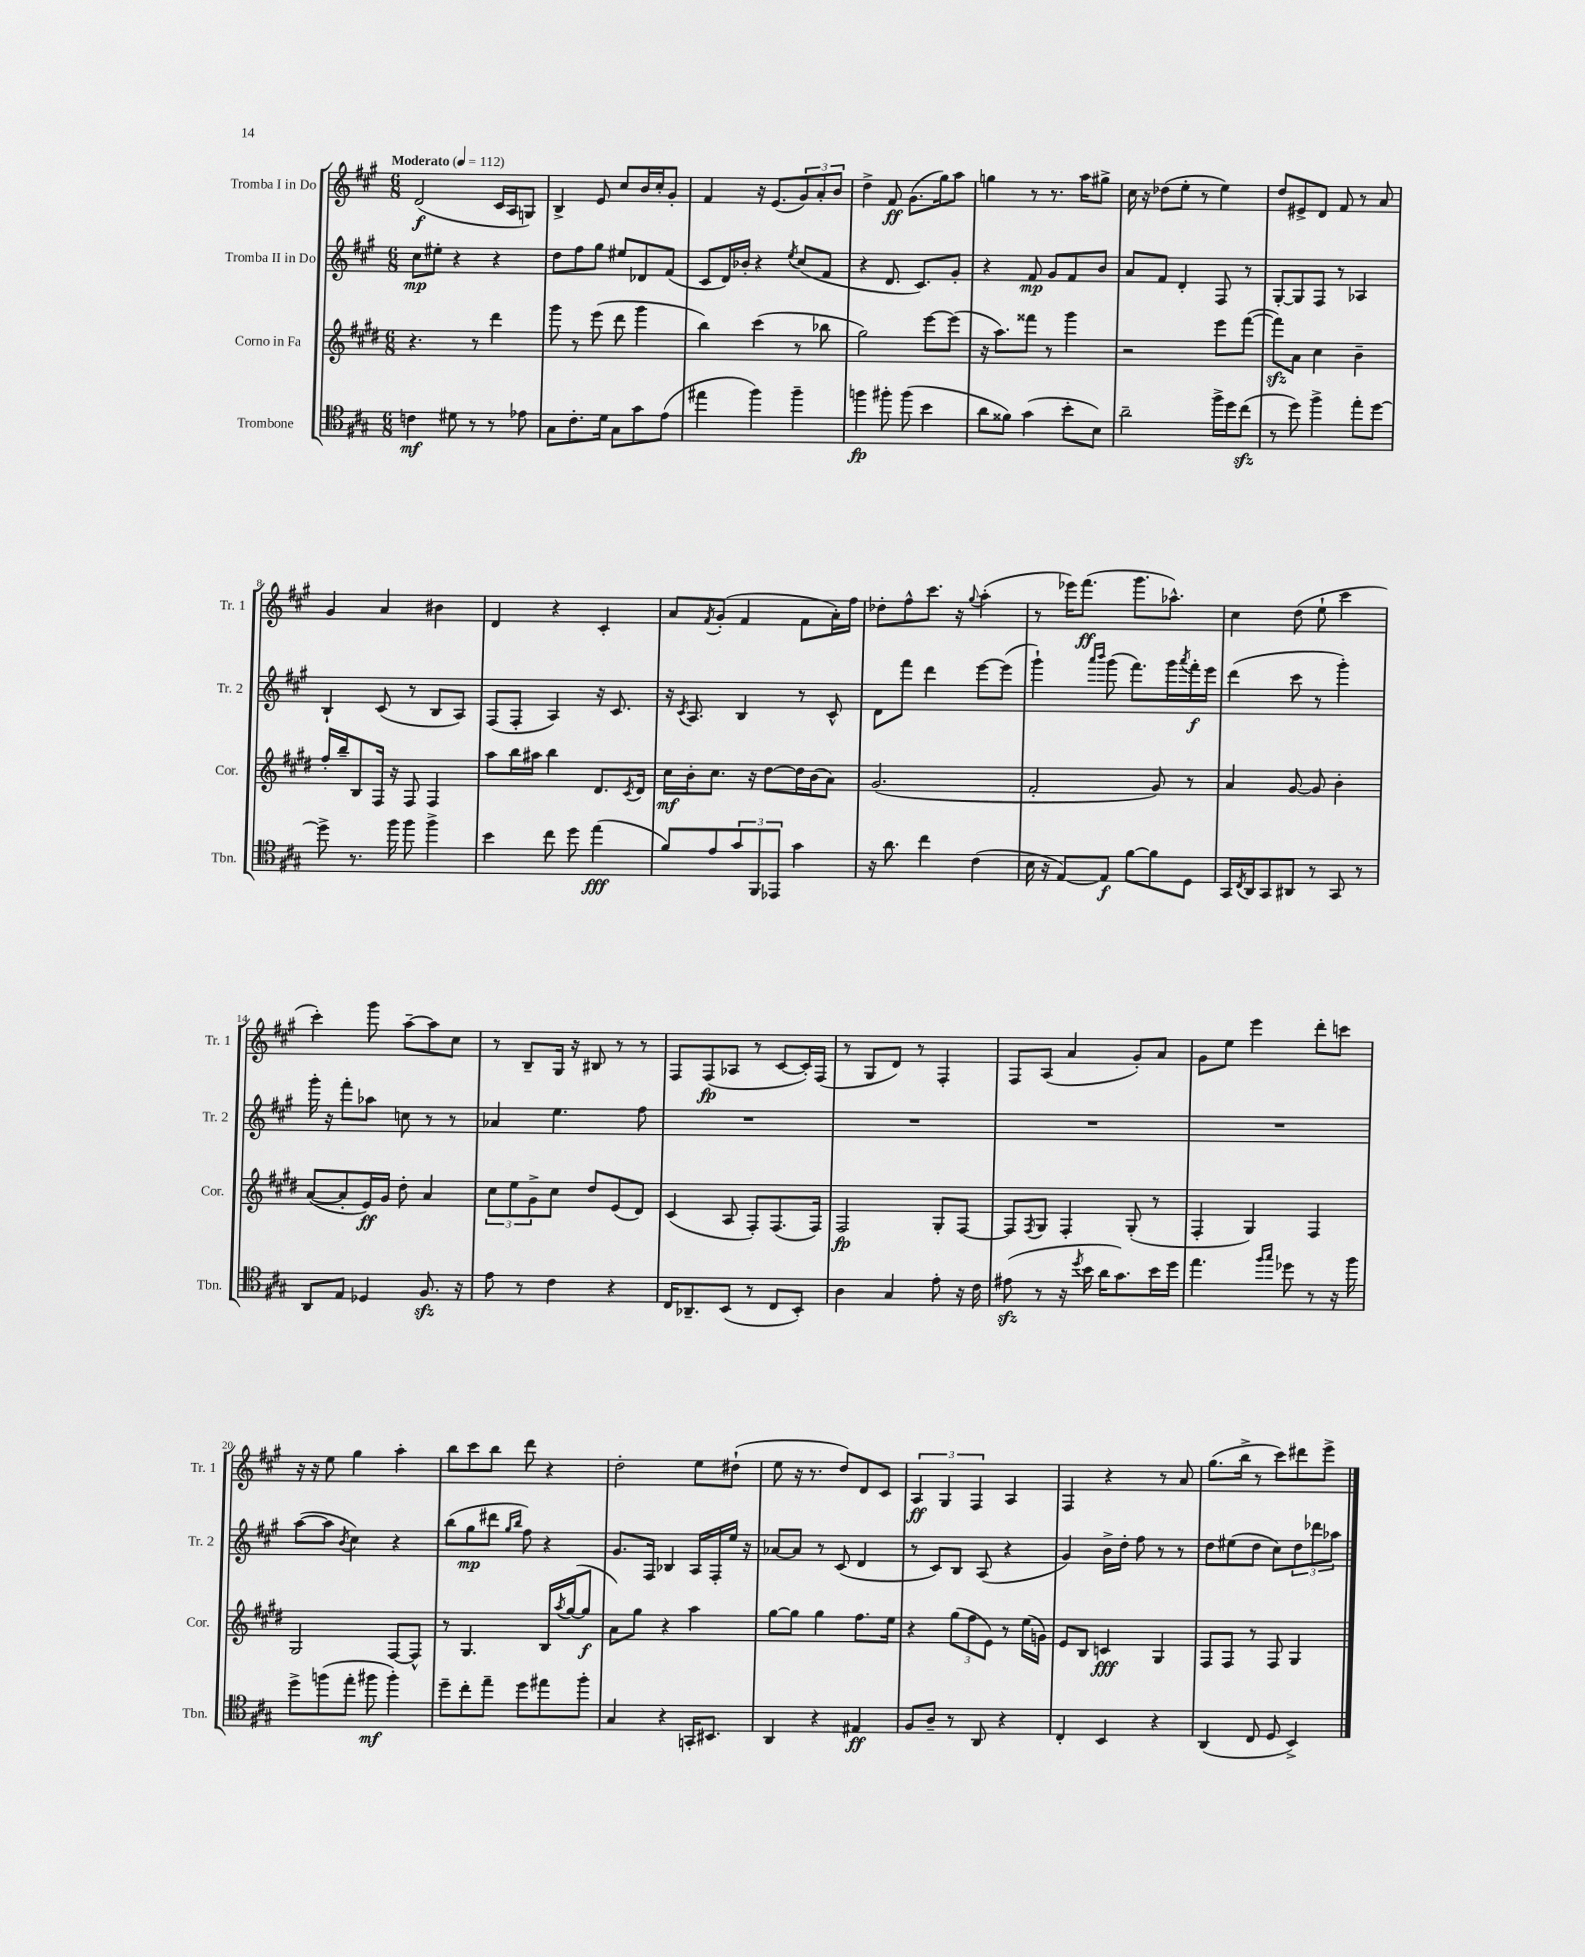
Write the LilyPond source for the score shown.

<<
\new StaffGroup <<
\new Staff = "s0" \with { instrumentName = "Tromba I in Do" shortInstrumentName = "Tr. 1" } {
    \clef treble \key a \major \numericTimeSignature \time 6/8 \tempo "Moderato" 4 = 112
    d'2\f( cis'16 a16 g8) |
    b4-> e'8 cis''8 b'16 cis''16-. gis'8-. |
    fis'4 r16 e'8.( \tuplet 3/2 { gis'8) a'8-. b'8 } |
    d''4-> fis'8\ff gis'8.( gis''16) a''8 |
    g''4 r8 r8. a''16 gis''8-> |
    cis''16 r16 des''8( e''8-. r8 e''4) |
    d''8 eis'8-> d'8 fis'8 r8 a'8 |
    gis'4 a'4 bis'4 |
    d'4 r4 cis'4-. |
    a'8 \acciaccatura { fis'8 } gis'8-.( fis'4 fis'8 a'16-.) fis''16 |
    des''8-. fis''8-^ cis'''8. r16 \appoggiatura { gis''8 } a''4-.( |
    r8 ees'''16) fis'''8.\ff( gis'''8. aes''8.-^) |
    cis''4 d''8( e''8-! cis'''4 |
    cis'''4-.) gis'''8 a''8~-- a''8 cis''8 |
    r8 b8-- gis16 r16 bis8 r8 r8 |
    fis8 fis8\fp( aes8 r8 cis'8~ cis'16-.) fis16( |
    r8 gis8 d'8) r8 fis4-. |
    fis8 a8( a'4 gis'8-.) a'8 |
    gis'8 e''8 e'''4 d'''8-. c'''8 |
    r16 r16 e''8 gis''4 a''4-. |
    b''8 cis'''8 b''8 d'''8 r4 |
    d''2-. e''8 dis''8-!( |
    e''8 r16 r8. d''8) d'8 cis'8 |
    \tuplet 3/2 { a4\ff gis4 fis4 } a4 |
    fis4 r4 r8 a'8 |
    gis''8.( b''16-> r8 cis'''8) dis'''8 e'''8-> \bar "|." |
}
\new Staff = "s1" \with { instrumentName = "Tromba II in Do" shortInstrumentName = "Tr. 2" } {
    \clef treble \key a \major \numericTimeSignature \time 6/8
    cis''8\mp eis''8-. r4 r4 |
    d''8 fis''8 gis''8 eis''8 des'8 fis'8( |
    cis'8 d'16) bes'16-. r4 \acciaccatura { e''8 } cis''8( fis'8 |
    r4 d'8. cis'8.) gis'8-. |
    r4 fis'8\mp gis'8 fis'8 b'8 |
    a'8 fis'8 d'4-. fis8 r8 |
    gis8~-. gis8 fis8 r8 aes4 |
    b4-! cis'8( r8 b8 a8) |
    fis8( fis8-. a4) r16 cis'8. |
    r16 \acciaccatura { cis'8 } a8. b4 r8 cis'8-^ |
    d'8 fis'''8 d'''4 e'''8~ e'''8( |
    gis'''4-!) \grace { a'''16 b'''16 } gis'''8( fis'''8.) gis'''16 \acciaccatura { a'''8 } fis'''16-.\f e'''16 |
    d'''4( cis'''8 r8 gis'''4-.) |
    gis'''16-. r16 fis'''8-. aes''8 c''8 r8 r8 |
    aes'4 e''4. fis''8 |
    R2. |
    R2. |
    R2. |
    R2. |
    a''8~( a''8 \acciaccatura { b'8 } cis''4) r4 |
    b''8( gis''8\mp dis'''8 \grace { gis''16 b''16 } fis''8) r4 |
    gis'8. fis16 bes4 a16 fis16-. e''16 r16 |
    aes'8~ aes'8 r8 cis'8( d'4 |
    r8 cis'8) b8 a8( r4 |
    gis'4) b'16-> d''16-. fis''8 r8 r8 |
    d''8 eis''8( d''8 cis''8) \tuplet 3/2 { d''8 des'''8 aes''8 } \bar "|." |
}
\new Staff = "s2" \with { instrumentName = "Corno in Fa" shortInstrumentName = "Cor." } {
    \clef treble \key e \major \numericTimeSignature \time 6/8
    r4. r8 dis'''4 |
    gis'''8 r8 e'''8( dis'''8 gis'''4 |
    b''4) cis'''4( r8 bes''8 |
    gis''2) e'''8~ e'''8( |
    r16 a''8.) fisis'''8 r8 gis'''4 |
    r2 e'''8 fis'''8~( |
    fis'''8\sfz) a'8 cis''4 b'4-- |
    fis''16-. b''16-- b8 fis16 r16 fis8 fis4 |
    a''8 b''16 ais''16 b''4 dis'8. \acciaccatura { cis'8 } dis'16 |
    cis''16\mf b'16-. cis''8. r16 dis''8~ dis''16 b'16( a'8) |
    gis'2.( |
    fis'2-. gis'8) r8 |
    a'4 gis'8~ gis'8 b'4-. |
    a'8~( a'8-. e'16\ff) gis'16 dis''8-. a'4 |
    \tuplet 3/2 { cis''8 e''8 gis'8-> } cis''8 dis''8 e'8( dis'8) |
    cis'4( a8 fis8-.) fis8.( fis16) |
    fis2\fp gis8-. fis8~ |
    fis8 \acciaccatura { fis8 } gis8 fis4-. gis8-.( r8 |
    fis4-. gis4) fis4 |
    gis2 fis8~ fis8-^ |
    r8 gis4. b16 \acciaccatura { a''8 } gis''16~( gis''8\f |
    a'8) gis''8 r4 a''4 |
    gis''8~ gis''8 gis''4 fis''8. e''16 |
    r4 \tuplet 3/2 { gis''8( fis''8 e'8) } r8 e''16( g'16) |
    e'8 b8 c'4\fff gis4 |
    fis8 fis8 r8 fis8 gis4 \bar "|." |
}
\new Staff = "s3" \with { instrumentName = "Trombone" shortInstrumentName = "Tbn." } {
    \clef tenor \key a \major \numericTimeSignature \time 6/8
    c'4\mf dis'8 r8 r8 ees'8 |
    gis8 cis'8.-. d'16 gis8 gis'8 e'8( |
    eis''4 fis''4) fis''4-- |
    f''4\fp fis''8-. fis''8( b'4 |
    a'8 fisis'8) gis'4( b'8-. b8) |
    a'2-- fis''16-> d''16 cis''8\sfz( |
    r8 d''8) fis''4-> e''8-. d''8~ |
    d''8-> r8. fis''16 fis''8 fis''4-> |
    b'4 cis''8 d''8 e''4\fff( |
    fis'8) e'8 \tuplet 3/2 { gis'8 fis,8 ees,8 } gis'4 |
    r16 a'8. cis''4 cis'4( |
    b16 r16 e8~) e8\f fis'8~ fis'8 d8 |
    gis,16 \acciaccatura { cis8 } a,16 gis,8 ais,8 r8 gis,8 r8 |
    a,8 e8 des4 fis8.\sfz r16 |
    e'8 r8 cis'4 r4 |
    cis16 aes,8.-- b,8( r8 cis8 b,8-.) |
    a4 gis4 e'8-. r16 cis'16 |
    eis'8\sfz( r8 r16 \acciaccatura { d''8 } b'16 a'16 gis'8.) b'16 d''16 |
    e''4. \grace { fis''16 gis''16 } des''8 r8 r16 fis''16 |
    d''8-> f''8( e''8-. fis''8\mf fis''4-.) |
    d''8-- cis''8-. e''8-- d''8 eis''8 fis''8-. |
    gis4 r4 g,16-. bis,8. |
    a,4 r4 eis4\ff |
    fis8 a8-- r8 a,8 r4 |
    cis4-. b,4 r4 |
    a,4( cis8 d8 b,4->) \bar "|." |
}
>>
>>
